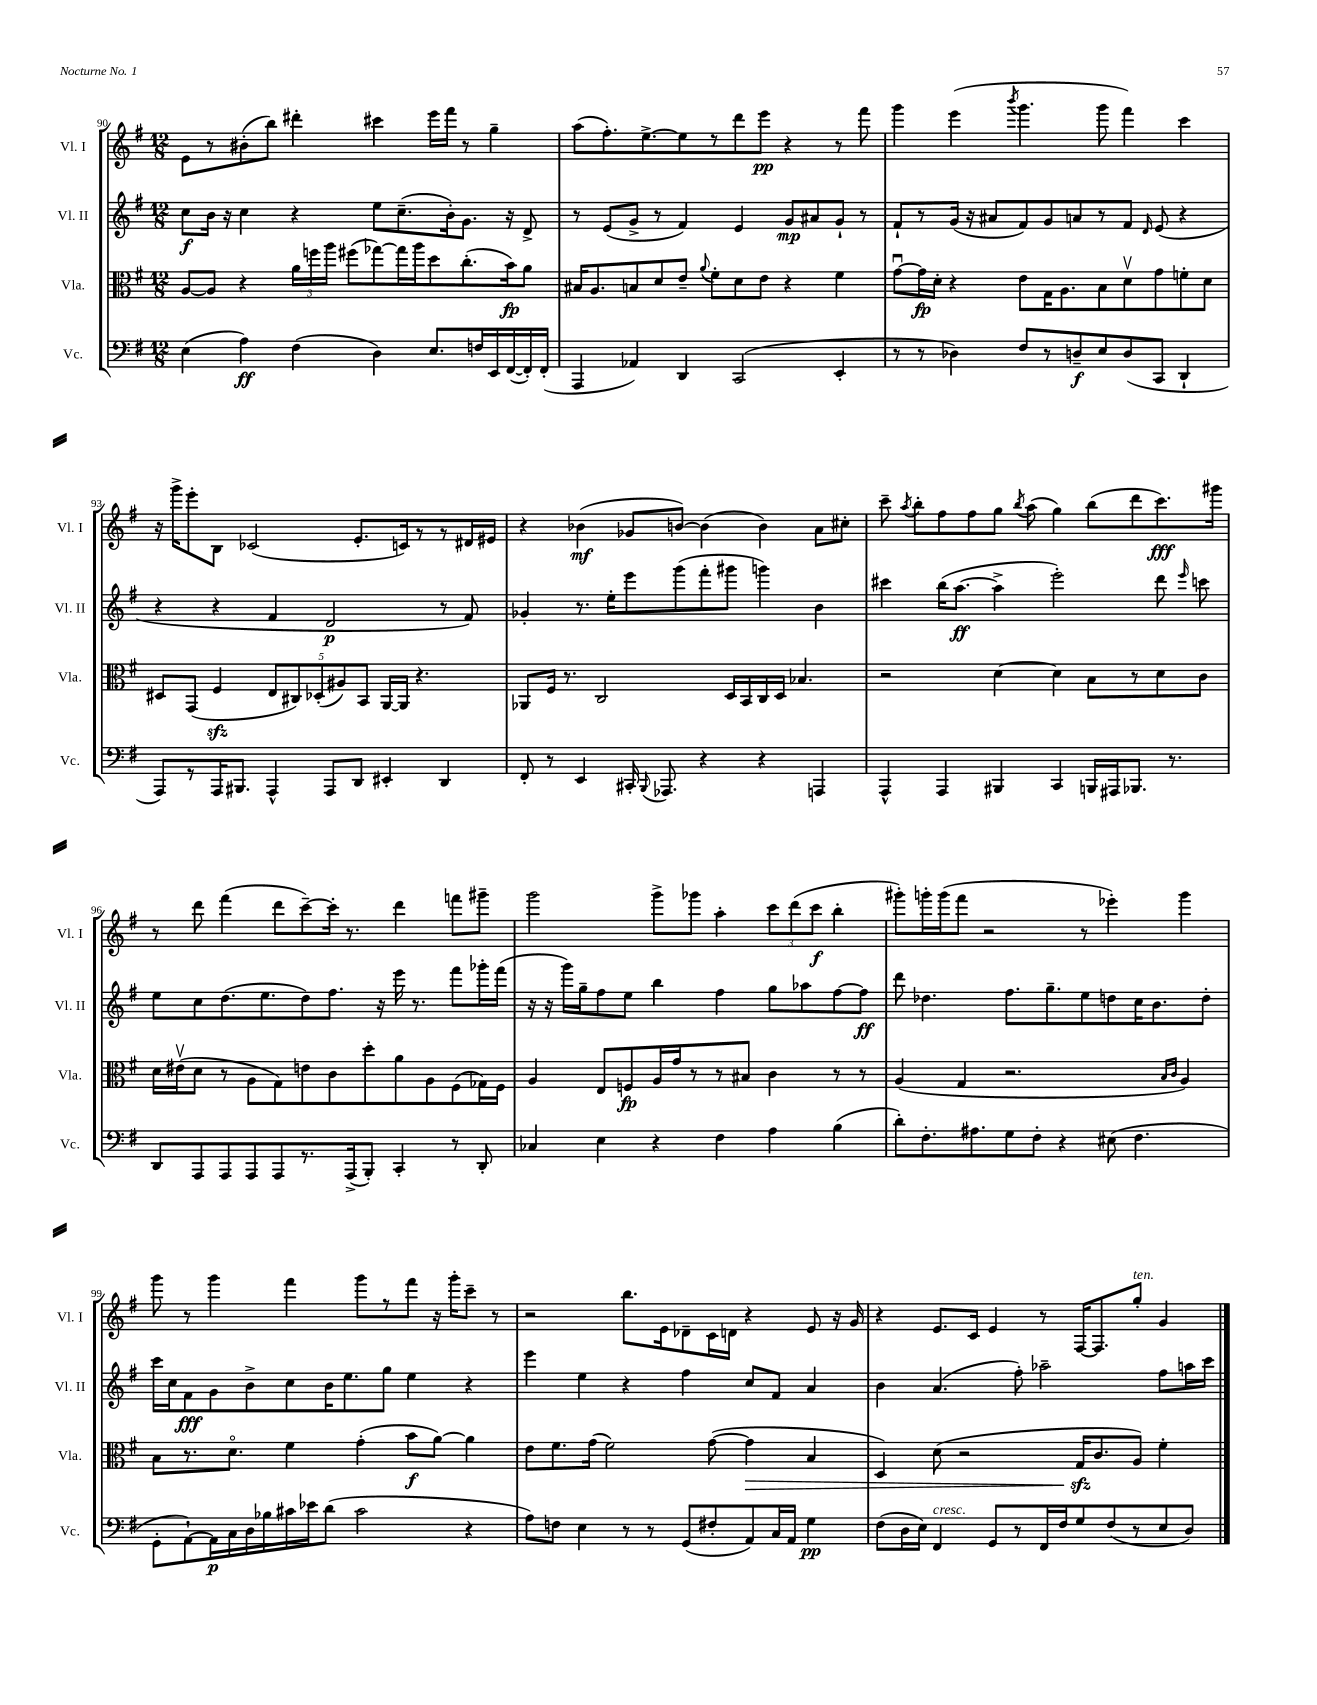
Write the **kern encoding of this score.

**kern	**kern	**kern	**kern
*staff4	*staff3	*staff2	*staff1
*clefF4	*clefC3	*clefG2	*clefG2
*k[f#]	*k[f#]	*k[f#]	*k[f#]
*M12/8	*M12/8	*M12/8	*M12/8
(4E\	[8A/L	8cc\L	8e\L
.	8A/]J	16b\Jk	8r
.	.	16r	.
4A\)	4r	4cc\	(8b#'\
.	.	.	8bb\J)
(4F#\	24a\LL	4r	4ddd#'\
.	24ff\	.	.
.	24aa\JJ	.	.
.	(8ff#\L	.	.
4D\)	[8gg-\)	8ee\L	4ccc#\
.	16gg-\]L	(8.cc~\	.
.	16aa\J	.	.
8.E/L	8dd\	.	16eee\LL
.	.	16b'\k)	16fff#\JJ
.	(8.cc'\	8.g\J	8r
16F/L	.	.	.
16EE/	.	.	4gg~\
([16FF#/	16b\k)	16r	.
16FF#'/])	8a\J	8d^/	.
(16FF#'/JJ	.	.	.
=	=	=	=
4AAA/	16B#/LK	8r	(8aa\L
.	8.A/	.	.
.	.	(8e/L	8.ff#'\)
4AA-/)	8B/	8g^/J	.
.	.	.	[8.ee^\
.	8d/	8r	.
4DD/	8e~/J	4f#/)	8ee\]
.	8qqa/	.	.
.	8f#'\L	.	8r
(2CC/	8d\	4e/	8ddd\
.	8e\J	.	8eee\J
.	4r	8g/L	4r
.	.	8a#/	.
4EE'/	4f#\	8g`/J	8r
.	.	8r	8fff#\
=	=	=	=
8r	[8gu\L	8f#`/L	4ggg\
8r	16g\]L	8r	.
.	16d'\JJ	.	.
4D-\)	4r	(16g/Jk	(4eee\
.	.	16r	.
.	.	8a#/L	.
.	.	.	8qbbb/
8F#/L	8e\L	8f#/)	4.ggg\
8r	16G\K	8g/	.
.	8.A\	.	.
8D~/	.	8a/	.
8E/	8B\	8r	8ggg\
(8D/	8dv\	8f#/J	4fff#\)
.	.	16qqd/	.
8CC/J	8g\	(8e/	.
4DD`/	8f'\	4r	4ccc\
.	8d\J	.	.
=	=	=	=
8AAA/L)	8D#/L	4r	16r
.	.	.	16ggg^\LK
8r	(8GG/J	.	8eee'\
16AAA/K	4F#/	4r	8B\J
8.BBB#/J	.	.	.
.	.	.	(2c-/
4AAA^^/	10E/L	4f#/	.
.	10C#/)	.	.
.	(10D-'/	.	.
8AAA/L	.	2d/	.
.	10A#/)	.	.
8DD/J	.	.	8.e'/L
.	10BB/J	.	.
4EE#'/	[16AA/LL	.	.
.	16AA/]JJ	.	16c/k)
.	4.r	.	8r
4DD/	.	8r	8r
.	.	8f#/)	16d#/L
.	.	.	16e#/JJ
=	=	=	=
8FF#'/	8AA-/L	4g-'/	4r
8r	16F#/Jk	.	.
.	8.r	.	.
4EE/	.	8.r	(4b-\
.	2C/	.	.
.	.	16ee'\LK	.
16CC#'/	.	8eee\	8g-/L
8qqBBB/	.	.	.
8.AAA-/	.	.	.
.	.	(8ggg\	[8b/J)
4r	.	8fff#'\	(4b\]
.	16D/LL	8ggg#\J	.
.	16BB/	.	.
4r	16C/	4ggg\)	4b\)
.	16D/JJ	.	.
.	4.B-/	.	.
4AAA/	.	4b\	8a\L
.	.	.	8cc#'\J
=	=	=	=
4AAA^^/	2r	4ccc#\	8ccc~\
.	.	.	8qaa/
.	.	.	8bb'\L
4AAA/	.	(16bb\LK	8ff#\
.	.	[8.aa\J	.
.	.	.	8ff#\
4BBB#/	[4d\	4aa^\]	8gg\J
.	.	.	8qbb/
.	.	.	(8aa\
4CC/	4d\]	2eee'\)	4gg\)
16BBB/LL	8B\L	.	(8bb\L
16AAA#/J	.	.	.
8.BBB-/J	8r	.	8ddd\
.	8d\	8ddd\	8.ccc\)
8.r	.	.	.
.	.	16qqeee/	.
.	8c\J	8ccc\	.
.	.	.	16ggg#\Jk
=	=	=	=
8DD/L	16d\LL	8ee\L	8r
.	(16e#v\J	.	.
8AAA/	8d\J	8cc\	8ddd\
8AAA/	8r	(8.dd\	(4fff#\
8AAA/	8A\L	.	.
.	.	8.ee\	.
8AAA/	8G\)	.	8ddd\L
8.r	8e\	8dd\)	[8ccc~\)
.	8c\	8.ff#\J	16ccc'\]Jk
(16AAA^/k	.	.	8.r
8BBB'/J)	8dd'\	.	.
.	.	16r	.
4CC'/	8a\	16eee\	4ddd\
.	.	8.r	.
.	8A\	.	.
8r	(8F#\	8fff#\L	8fff\L
8DD'/	16G-\L)	16ggg-'\L	8ggg#~\J
.	16F#\JJ	(16fff#\JJ	.
=	=	=	=
4C-/	4A/	16r	2ggg\
.	.	16r	.
.	.	16ggg\LL)	.
.	.	16gg~\J	.
4E\	8E/L	8ff#\	.
.	8F/	8ee\J	.
4r	16A/L	4bb\	8ggg^\L
.	16g/J	.	.
.	8r	.	8ggg-\J
4F#\	8r	4ff#\	4aa'\
.	8B#/J	.	.
4A\	4c\	8gg\L	12ccc\L
.	.	.	(12ddd\
.	.	8aa-\	.
.	.	.	12ccc\J
(4B\	8r	[8ff#\	4bb'\
.	8r	8ff#\]J	.
=	=	=	=
8d'\L)	(4A/	8ddd\	8ggg#'\L)
8.F#'\	.	4.dd-\	16ggg'\L
.	.	.	(16ggg\J
.	4G/	.	8fff#\J
8.A#\	.	.	.
.	.	.	2r
8G\	2.r	8.ff#\L	.
8F#'\J	.	.	.
.	.	8.gg~\	.
4r	.	.	.
.	.	8ee\	8r
(8E#\	.	8dd\	4eee-'\)
4.F#\	.	16cc\K	.
.	.	8.b\	.
.	16qqB/LL	.	.
.	16qqc/JJ	.	.
.	4A/)	.	4ggg\
.	.	8dd'\J	.
=	=	=	=
8GG'\L	8B\L	16ccc\LL	8ggg\
.	.	16cc\J	.
[8AA`\)	8.r	8f#\	8r
16AA\]L	.	8g\	4ggg\
16C\	8.do\J	.	.
16D\	.	8b^\	.
16B-\	.	.	.
16c#\	4f#\	8cc\	4fff#\
16e-\J	.	.	.
(8d\J	.	16b\K	.
.	.	8.ee\	.
2c#\	(4g'\	.	8ggg\L
.	.	8gg\J	8r
.	8b\L	4ee\	8fff#\J
.	[8a\J)	.	16r
.	.	.	16ggg'\LK
4r	4a\]	4r	8ccc~\J
.	.	.	8r
=	=	=	=
8A\L)	8e\L	4eee\	2r
8F\J	8.f#\	.	.
4E\	.	4ee\	.
.	(16g\Jk	.	.
.	2f#\)	.	.
8r	.	4r	8.bb\L
8r	.	.	.
.	.	.	16e\k
(8GG/L	.	4ff#\	8d-~\
8F#'/	([8g\	.	16c\L
.	.	.	16d\JJ
8AA/)	4g\]	8cc/L	4r
16C/L	.	8f#/J	.
16AA/JJ	.	.	.
4G\	4B/	4a/	8e/
.	.	.	16r
.	.	.	16g/
=	=	=	=
(8F#\L	4D/)	4b\	4r
16D\L	.	.	.
16E\JJ)	.	.	.
4FF#/	(8d\	(4.a/	8.e/L
.	2r	.	.
.	.	.	16c/Jk
8GG/L	.	.	4e/
8r	.	8ff#'\)	.
16FF#/L	.	2aa-~\	8r
16F#/J	.	.	.
8G/	16G/LK	.	[16F#/LK
.	8.c/	.	8.F#/]
(8F#/	.	.	.
8r	8A/J)	.	8gg'/J
8E/	4f#'\	8ff#\L	4g/
8D/J)	.	16aa\L	.
.	.	16ccc\JJ	.
==	==	==	==
*-	*-	*-	*-
